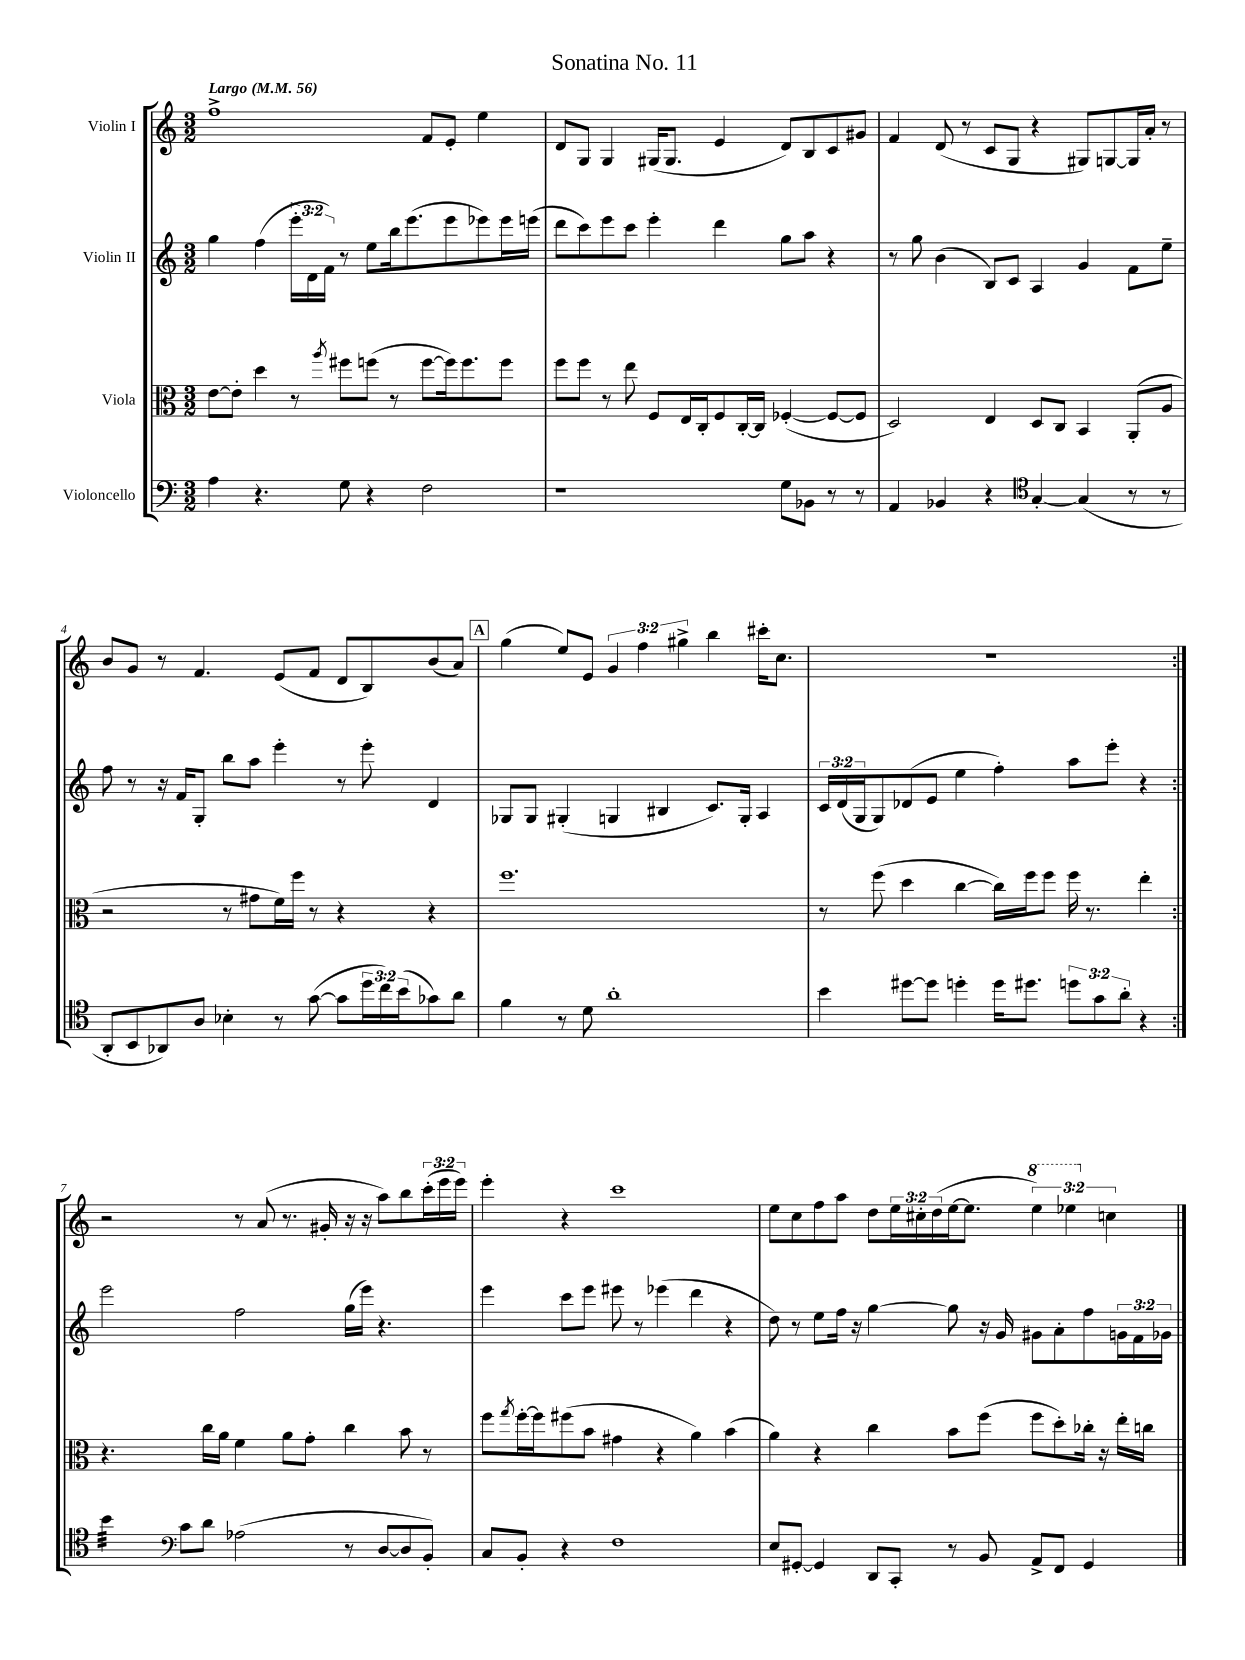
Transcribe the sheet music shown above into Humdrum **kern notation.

**kern	**kern	**kern	**kern
*staff4	*staff3	*staff2	*staff1
*clefF4	*clefC3	*clefG2	*clefG2
*k[]	*k[]	*k[]	*k[]
*M3/2	*M3/2	*M3/2	*M3/2
*MM56	*MM56	*MM56	*MM56
4A	[8e	4gg	1ff^
.	8e']	.	.
4.r	4dd	(4ff	.
.	8r	24eee'	.
.	.	24d	.
.	.	24f)	.
.	8qaa	.	.
8G	8ff#	8r	.
4r	(8ff	8ee	.
.	8r	16bb	.
.	.	(8.eee	.
2F	[8ff	.	8f
.	16ff])	8eee	8e'
.	8.ff	.	.
.	.	8eee-)	4ee
.	8ff	16eee-	.
.	.	(16eee	.
=	=	=	=
1r	8ff	8ddd	8d
.	8ff	8ccc)	8G
.	8r	8eee	4G
.	8ee	8ccc	.
.	8F	4eee'	(16G#
.	.	.	8.G#
.	16E	.	.
.	16C'	.	.
.	8F	4ddd	4e
.	[16C'	.	.
.	16C]	.	.
8G	([4F-'	8gg	8d)
8BB-	.	8aa	8B
8r	8F-_	4r	8c
8r	8F-]	.	8g#
=	=	=	=
4AA	2D)	8r	4f
.	.	8gg	.
4BB-	.	(4b	(8d
.	.	.	8r
4r	4E	8B)	8c
.	.	8c	8G
*clefC4	*	*	*
[4G'	8D	4A	4r
.	8C	.	.
(4G]	4BB	4g	8G#)
.	.	.	[8G
8r	(8AA'	8f	16G]
.	.	.	16a'
8r	8A	8ee~	8r
=	=	=	=
8AA'	2r	8ff	8b
8BB	.	8r	8g
8AA-)	.	16r	8r
.	.	16f	.
8A	.	8G'	4.f
4B-'	8r	8bb	.
.	8g#	8aa	.
8r	16f)	4eee'	(8e
.	16ff	.	.
([8g	8r	.	8f
8g]	4r	8r	8d
24dd	.	8eee'	8B)
24cc)	.	.	.
(24b	.	.	.
8g-)	4r	4d	(8b
8a	.	.	8a)
=	=	=	=
4f	1.ff	8G-	(4gg
.	.	8G-	.
8r	.	(4G#'	8ee)
8d	.	.	8e
1a'	.	4G	6g
.	.	.	6ff
.	.	4B#	.
.	.	.	6gg#^
.	.	8.c)	4bb
.	.	16G'	.
.	.	4A	16ccc#'
.	.	.	8.cc
=	=	=	=
4b	8r	24c	1.r
.	.	(24d	.
.	.	24G	.
.	(8ff	8G)	.
[8dd#	4dd	(8d-	.
8dd#]	.	8e	.
4dd'	[4cc	4ee	.
16dd	16cc])	4ff')	.
8.dd#	16ff	.	.
.	8ff	.	.
12dd	16ff	8aa	.
.	8.r	.	.
12g	.	.	.
.	.	8eee'	.
12a'	.	.	.
4r	4ee'	4r	.
=:|!	=:|!	=:|!	=:|!
4b	4.r	2eee	2r
*clefF4	*	*	*
8c	.	.	.
8d	16cc	.	.
.	16a	.	.
(2A-	4f	2ff	8r
.	.	.	(8a
.	8a	.	8.r
.	8g'	.	.
.	.	.	16g#'
8r	4cc	(16gg	16r
.	.	16eee)	16r
[8D	.	4.r	8aa)
8D]	8b	.	8bb
8BB')	8r	.	(24ccc'
.	.	.	24eee
.	.	.	24eee)
=	=	=	=
8C	8ff	4eee	4eee'
.	8qgg	.	.
8BB'	[16ff'	.	.
.	16ff]	.	.
4r	(8ff#	8ccc	4r
.	8b	8eee	.
1F	4g#	8eee#	1ccc
.	.	8r	.
.	4r	(4eee-	.
.	4a)	4ddd	.
.	(4b	4r	.
=	=	=	=
8E	4a)	8dd)	8ee
[8GG#'	.	8r	8cc
4GG#]	4r	8ee	8ff
.	.	16ff	8aa
.	.	16r	.
8DD	4cc	[4gg	8dd
8CC'	.	.	24ee
.	.	.	24cc#'
.	.	.	(24dd
8r	8b	8gg]	[16ee
.	.	.	8.ee]
8BB	(8ff	16r	.
.	.	16g	.
8AA^	8ff	8g#	6eee)
8FF	8dd')	8a'	.
.	.	.	6eee-
4GG#	16cc-'	8ff	.
.	16r	.	.
.	.	.	6cc
.	16ee'	24g	.
.	.	24f	.
.	16cc	.	.
.	.	24g-	.
==	==	==	==
*-	*-	*-	*-
